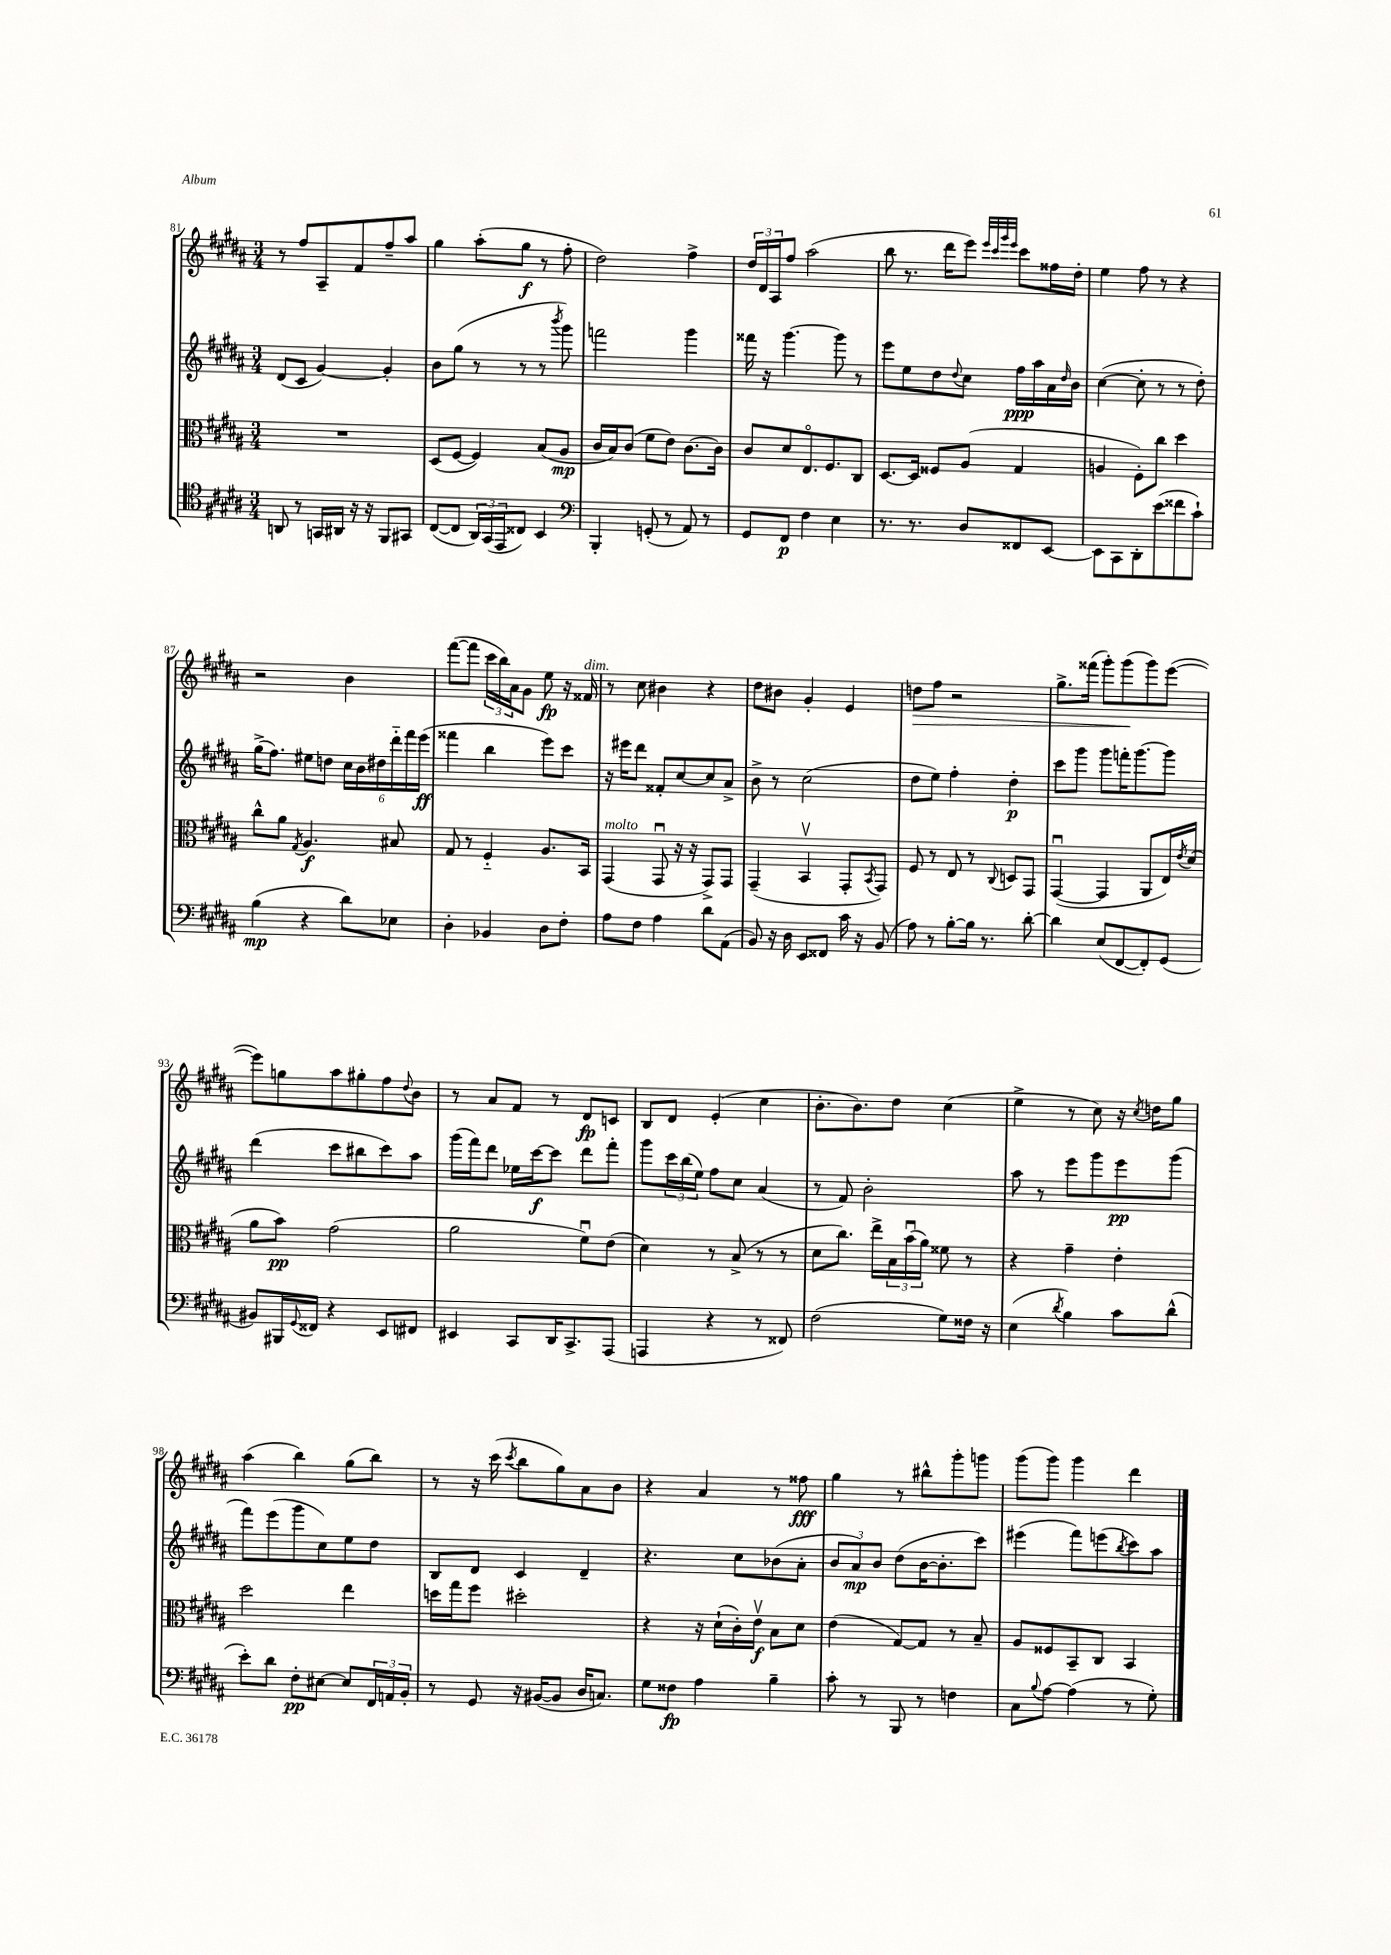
<<
\new StaffGroup <<
\new Staff = "s0" {
    \clef treble \key b \major \numericTimeSignature \time 3/4
    r8 fis''8 ais8-- fis'8 fis''8-- ais''8 |
    gis''4 ais''8-.( gis''8\f r8 fis''8-. |
    dis''2) fis''4-> |
    \tuplet 3/2 { dis''16 dis'16 ais16 } fis''8 ais''2( |
    b''8 r8. dis'''16 e'''8) \grace { e'''32 cis'''32 gis'''32 e'''32 } cis'''8 fisis''16 dis''16-. |
    e''4 fis''8 r8 r4 |
    r2 b'4 |
    fis'''8~( fis'''8 \tuplet 3/2 { cis'''16 b''16) ais'16 } gis'8 e''8\fp r16 fisis'16^\markup { \italic "dim." } |
    r8 cis''8 bis'4 r4 |
    dis''8 bis'8 gis'4-. e'4 |
    d''8\> fis''8 r2 |
    gis''8.-> fisis'''16( gis'''8-.) gis'''8\!( gis'''8) e'''8~( |
    e'''8) g''8 ais''8 gis''8-. fis''8 \appoggiatura { dis''8 } b'8 |
    r8 ais'8 fis'8 r8 dis'8\fp c'8 |
    b8 dis'8 e'4-.( cis''4 |
    b'8.-. b'8.) dis''8 cis''4( |
    e''4-> r8 cis''8) r16 \acciaccatura { cis''8 } d''16 gis''8 |
    ais''4( b''4) gis''8( b''8) |
    r8 r16 cis'''16( \acciaccatura { cis'''8 } b''8 gis''8) ais'8 b'8 |
    r4 ais'4 r8 fisis''8\fff |
    gis''4 r8 bis''8-^ gis'''8-. g'''8 |
    gis'''8( gis'''8) gis'''4 dis'''4 \bar "|." |
}
\new Staff = "s1" {
    \clef treble \key b \major \numericTimeSignature \time 3/4
    dis'8( cis'8 gis'4~) gis'4-. |
    b'8 gis''8( r8 r8 r8 \acciaccatura { b'''8 } gis'''8) |
    f'''2 gis'''4 |
    fisis'''16 r16 gis'''4.~ gis'''8 r8 |
    e'''8 e''8 dis''8 \appoggiatura { dis''8 } cis''8 fis''16\ppp ais''16 ais'16 \grace { dis''16 } b'16 |
    cis''4~( cis''8-. r8 r8 dis''8-.) |
    gis''16->( fis''8.) eis''8 d''8 \tuplet 6/4 { cis''16 b'16 dis''16 dis'''16-_ fis'''16 e'''16\ff( } |
    fisis'''4 b''4 e'''8) cis'''8 |
    r16 eis'''16 dis'''8 fisis'8-. cis''8~ cis''8 ais'8-> |
    b'8-> r8 cis''2( |
    dis''8 e''8) fis''4-. dis''4-.\p |
    cis'''8 gis'''8 gis'''8 f'''16-. gis'''8.~ gis'''8 |
    dis'''4( cis'''8 bis''8 cis'''8) ais''8 |
    gis'''16( fis'''16) dis'''8 ees''16 cis'''16~\f cis'''8 dis'''8 fis'''8-. |
    gis'''8 \tuplet 3/2 { cis'''16 b''16( e''16) } fis''8 cis''8 ais'4( |
    r8 fis'8) b'2-. |
    ais''8 r8 e'''8 gis'''8 e'''8\pp gis'''8( |
    fis'''8) e'''8( gis'''8 cis''8) e''8 dis''8 |
    b8 dis'8 cis'4 dis'4-- |
    r4. cis''8 bes'8( ais'8-. |
    \tuplet 3/2 { b'8 ais'8\mp) b'8 } dis''8( b'16~ b'8.-. cis'''8) |
    eis'''4( fis'''8) e'''8( \acciaccatura { b''8 } cis'''8) ais''8 \bar "|." |
}
\new Staff = "s2" {
    \clef alto \key b \major \numericTimeSignature \time 3/4
    R2. |
    dis8( fis8~ fis4) b8( ais8\mp |
    cis'16 b16) cis'8( fis'8 e'8) cis'8.~ cis'16 |
    cis'8 dis'8 e8.\flageolet fis8. cis8 |
    dis8.~ dis16 fisis8 ais8( gis4 |
    a4 fis8-.) cis''8 dis''4 |
    cis''8-^ ais'8 \acciaccatura { gis8 } ais4.\f bis8 |
    gis8 r8 fis4-_ ais8. b,16 |
    gis,4^\markup { \italic "molto" }( gis,8\downbow r16 r16 gis,8->) gis,8 |
    gis,4--( b,4\upbow gis,8-. \acciaccatura { b,8 } gis,8) |
    fis8 r8 e8 r8 \appoggiatura { cis8 } d8 gis,8 |
    gis,4~\downbow( gis,4 ais,8 e16) \acciaccatura { e'8 } dis'16( |
    ais'8 b'8\pp) gis'2( |
    ais'2 fis'8\downbow) e'8( |
    dis'4) r8 b8->( r8 r8 |
    dis'8 cis''8.) e''16-> \tuplet 3/2 { b16 b'16\downbow( ais'16) } fisis'8 r8 |
    r4 gis'4-- e'4-. |
    dis''2 e''4 |
    d''16 gis''16 fis''8 dis''2-. |
    r4 r16 dis'16-!( cis'16-.) e'16\upbow\f b8 dis'8 |
    e'4( gis8~) gis8 r8 b8-- |
    ais8 fisis8 b,8-- cis8 b,4 \bar "|." |
}
\new Staff = "s3" {
    \clef tenor \key b \major \numericTimeSignature \time 3/4
    a,8 r8 g,16 ais,16 r16 r16 fis,8 gis,8 |
    cis8~( cis8 \tuplet 3/2 { ais,16) gis,16( e,16 } cisis8) b,4 |
    \clef bass b,,4-. g,8-.( r8 ais,8) r8 |
    gis,8 fis,8\p fis4 e4 |
    r8. r8. dis8 fisis,8 e,8~ |
    e,8 cis,8 dis,8-. e'8( fisis'8 cis'8-!) |
    b4\mp( r4 dis'8) ees8 |
    dis4-. bes,4 dis8 fis8-. |
    ais8 fis8 ais4 dis'8 ais,8( |
    b,8) r16 dis16 e,8 fisis,8 cis'16 r16 b,8( |
    ais8) r8 b8~-. b16 r8. dis'8~-. |
    dis'4 e8( fis,8~ fis,8-.) gis,8( |
    bis,8) bis,,16 \appoggiatura { gis,8 } fisis,16 r4 e,8 fis,8 |
    eis,4 cis,8 dis,16 cis,8.-> ais,,8( |
    a,,4 r4 r8 fisis,8) |
    fis2( gis8) fisis16 r16 |
    e4( \acciaccatura { dis'8 } b4) cis'8 dis'8-^( |
    e'8-.) dis'8 fis8-.\pp eis8~ eis8 \tuplet 3/2 { fis,16 a,16 b,16-. } |
    r8 gis,8 r16 bis,16~( bis,8 dis16 c8.) |
    gis8 fisis8\fp ais4 b4-- |
    cis'8-. r8 b,,8 r8 f4 |
    cis8 \appoggiatura { b8 } ais8~ ais4( r8 gis8-.) \bar "|." |
}
>>
>>
\layout { \context { \Score currentBarNumber = #81 } }
